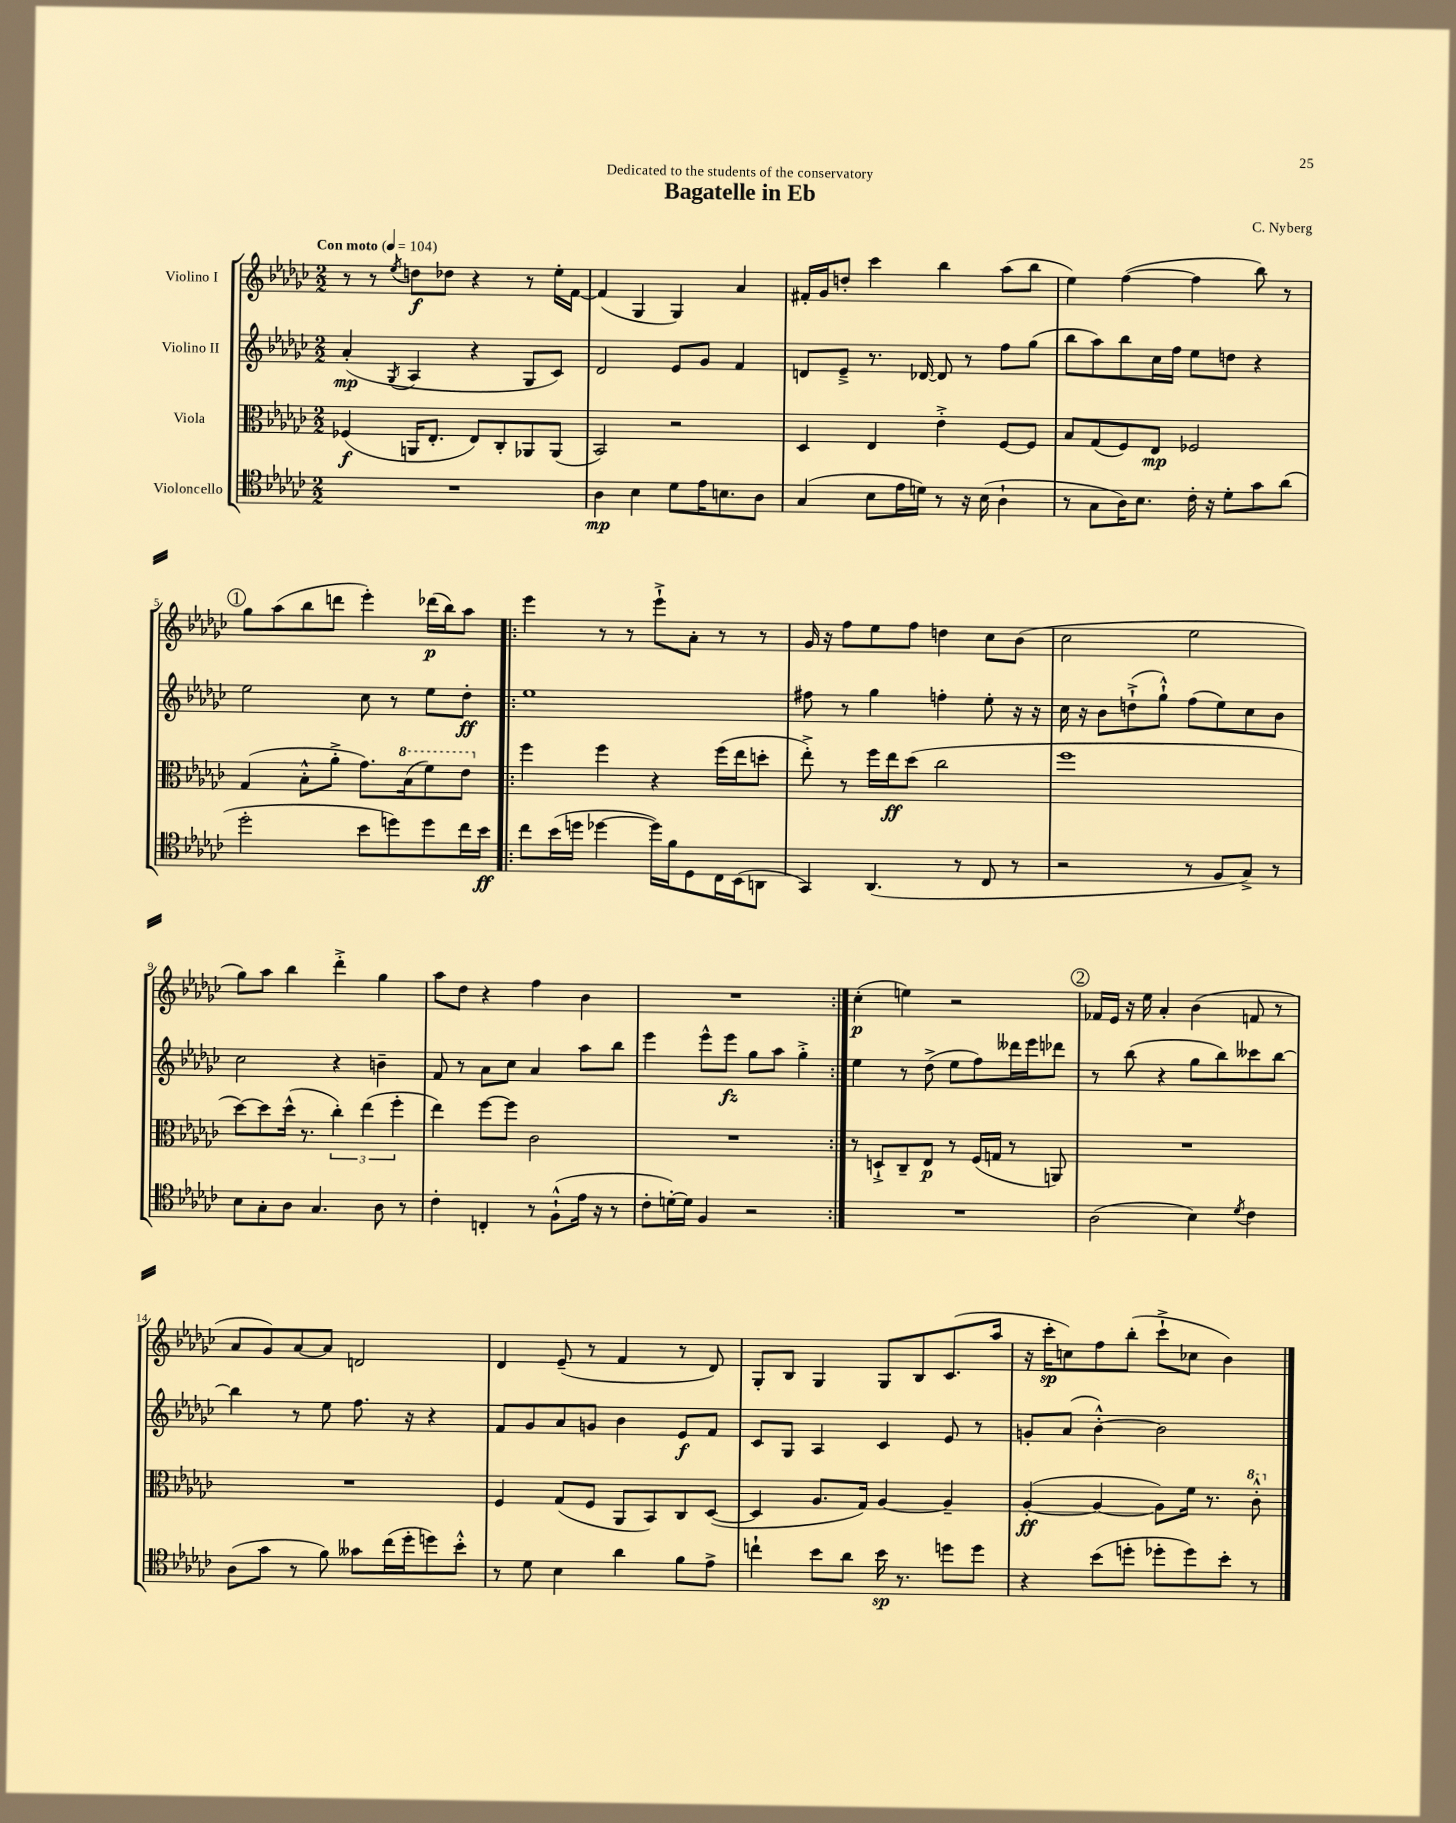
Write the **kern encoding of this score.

**kern	**kern	**kern	**kern
*staff4	*staff3	*staff2	*staff1
*clefC4	*clefC3	*clefG2	*clefG2
*k[b-e-a-d-g-c-]	*k[b-e-a-d-g-c-]	*k[b-e-a-d-g-c-]	*k[b-e-a-d-g-c-]
*M2/2	*M2/2	*M2/2	*M2/2
*MM104	*MM104	*MM104	*MM104
1r	(4F-	(4a-'	8r
.	.	.	8r
.	.	8qG-	8qee-
.	16AA	4A-	8dd
.	8.E-'	.	.
.	.	.	8dd-
.	8E-)	4r	4r
.	8C-'	.	.
.	8AA-	8G-	8r
.	(8AA-	8c-)	16ee-'
.	.	.	[16f
=	=	=	=
4A-	2BB-)	2d-	(4f]
4B-	.	.	4G-
8d-	2r	8e-	4G-)
16e-	.	8g-	.
8.B	.	.	.
.	.	4f	4a-
8A-	.	.	.
=	=	=	=
(4G-	4D-	8d	16f#'
.	.	.	16g-
.	.	8e-~^	8dd'
8B-	4E-	8.r	4ccc-
16e-	.	.	.
16d)	.	[16d-	.
8r	4e-'^	8d-]	4bb-
16r	.	8r	.
(16B-	.	.	.
4A-`	[8F	8ff	(8aa-
.	8F]	(8gg-	8bb-
=	=	=	=
8r	8B-	8bb-	4ee-)
8G-	(8G-	8aa-)	.
16A-)	8F)	8bb-	([4ff
8.B-	.	.	.
.	8E-	16cc-	.
.	.	16ff	.
16c-'	2F-	8ee-	4ff]
16r	.	.	.
8d-'	.	8dd	.
8g-	.	4r	8bb-)
(8a-	.	.	8r
=	=	=	=
2dd-'	(4G-	2ee-	8gg-
.	.	.	(8aa-
.	8B-'^^	.	8bb-
.	8a-'^	.	8ddd
8b-	8.g-)	8cc-	4eee-')
8dd)	.	8r	.
.	(16b-	.	.
8dd	8ff)	8ee-	(16ddd-
.	.	.	16bb-)
16cc-	8ee-	8dd-'	8aa-
16b-	.	.	.
=!|:	=!|:	=!|:	=!|:
8cc-	4ff	1ee-	4eee-
(16b-	.	.	.
16dd	.	.	.
[4dd-	4ff	.	8r
.	.	.	8r
16dd-])	4r	.	8eee-`^
16f	.	.	.
8D-	.	.	8a-'
16C-	(16ff	.	8r
(16BB-	16ee-	.	.
8AA	8dd'	.	8r
=	=	=	=
4GG-)	8ee-'^)	8ff#	16g-
.	.	.	16r
.	8r	8r	8ff
(4.AA-	16ff	4gg-	8ee-
.	16ee-	.	.
.	(8dd-	.	8ff
.	2cc-	4ff'	4dd
8r	.	.	.
8C-	.	8ee-'	8cc-
8r	.	16r	(8b-
.	.	16r	.
=	=	=	=
2r	1ff	16cc-	2cc-
.	.	16r	.
.	.	8b-	.
.	.	(8dd`^	.
.	.	8gg-`^^)	.
8r	.	(8ff	2ee-
8F	.	8ee-)	.
8G-^)	.	8cc-	.
8r	.	8b-	.
=	=	=	=
8B-	[8dd-)	2cc-	8gg-)
8G-'	8dd-]	.	8aa-
8A-	(16dd-^^	.	4bb-
.	8.r	.	.
4.G-	.	.	.
.	6cc-')	4r	4ddd-'^
.	(6ee-	.	.
8A-	.	4b~	4gg-
.	6ff'	.	.
8r	.	.	.
=	=	=	=
4c-'	4ee-)	8f	8aa-
.	.	8r	8dd-
4C'	[8ff	8a-	4r
.	8ff]	8cc-	.
8r	2c-	4a-	4ff
(8F`^^	.	.	.
16e-	.	8aa-	4b-
16r	.	.	.
8r	.	8bb-	.
=	=	=	=
8c-'	1r	4eee-	1r
[16d')	.	.	.
16d]	.	.	.
4F	.	8eee-^^	.
.	.	8eee-	.
2r	.	8gg-	.
.	.	8aa-	.
.	.	4gg-'^	.
=:|!	=:|!	=:|!	=:|!
1r	8r	4ee-	(4cc-'
.	8D`^	.	.
.	8C-~	8r	4ee)
.	8E-	(8dd-^	.
.	8r	8ee-	2r
.	(16F	8ff)	.
.	16G	.	.
.	8r	16ddd--	.
.	.	16eee-	.
.	8AA)	8ddd-	.
=	=	=	=
(2A-	1r	8r	16f-
.	.	.	16e-
.	.	(8bb-	16r
.	.	.	16ee-
.	.	4r	4a-'
4B-)	.	8gg-	(4b-
.	.	8bb-)	.
8qd-	.	.	.
4c-	.	8ccc--	8f
.	.	[8bb-	8r
=	=	=	=
(8A-	1r	4bb-]	8a-
8g-	.	.	8g-)
8r	.	8r	[8a-
8f)	.	8ee-	8a-]
8g--	.	8.ff	2d
(16cc-	.	.	.
16dd-'	.	16r	.
8dd)	.	4r	.
8b-'^^	.	.	.
=	=	=	=
8r	4F	8f	4d-
8d-	.	8g-	.
4B-	(8G-	8a-	(8e-~
.	8F	8g	8r
4a-	8AA-	4b-	4f
.	8BB-)	.	.
8f	8C-	8e-	8r
8e-^	([8D-	8f	8d-)
=	=	=	=
4cc`	4D-]	8c-	8G-'
.	.	8G-	8B-
8b-	8.A-	4A-	4G-
8a-	.	.	.
.	16G-)	.	.
16b-	[4A-	4c-	8G-
8.r	.	.	.
.	.	.	8B-
8dd	4A-~]	8e-	(8.c-
8dd	.	8r	.
.	.	.	16aa-
=	=	=	=
4r	([4A-'	8g'	16r
.	.	.	16ccc-'
.	.	(8a-	8cc)
(8b-	4A-_	[4b-'^^)	8ff
8dd'	.	.	(8bb-'
8dd-'	8A-])	2b-]	8ccc-`^
8dd-)	16f	.	8cc-
.	8.r	.	.
8b-'	.	.	4b-)
8r	8cc-'^^	.	.
==	==	==	==
*-	*-	*-	*-
